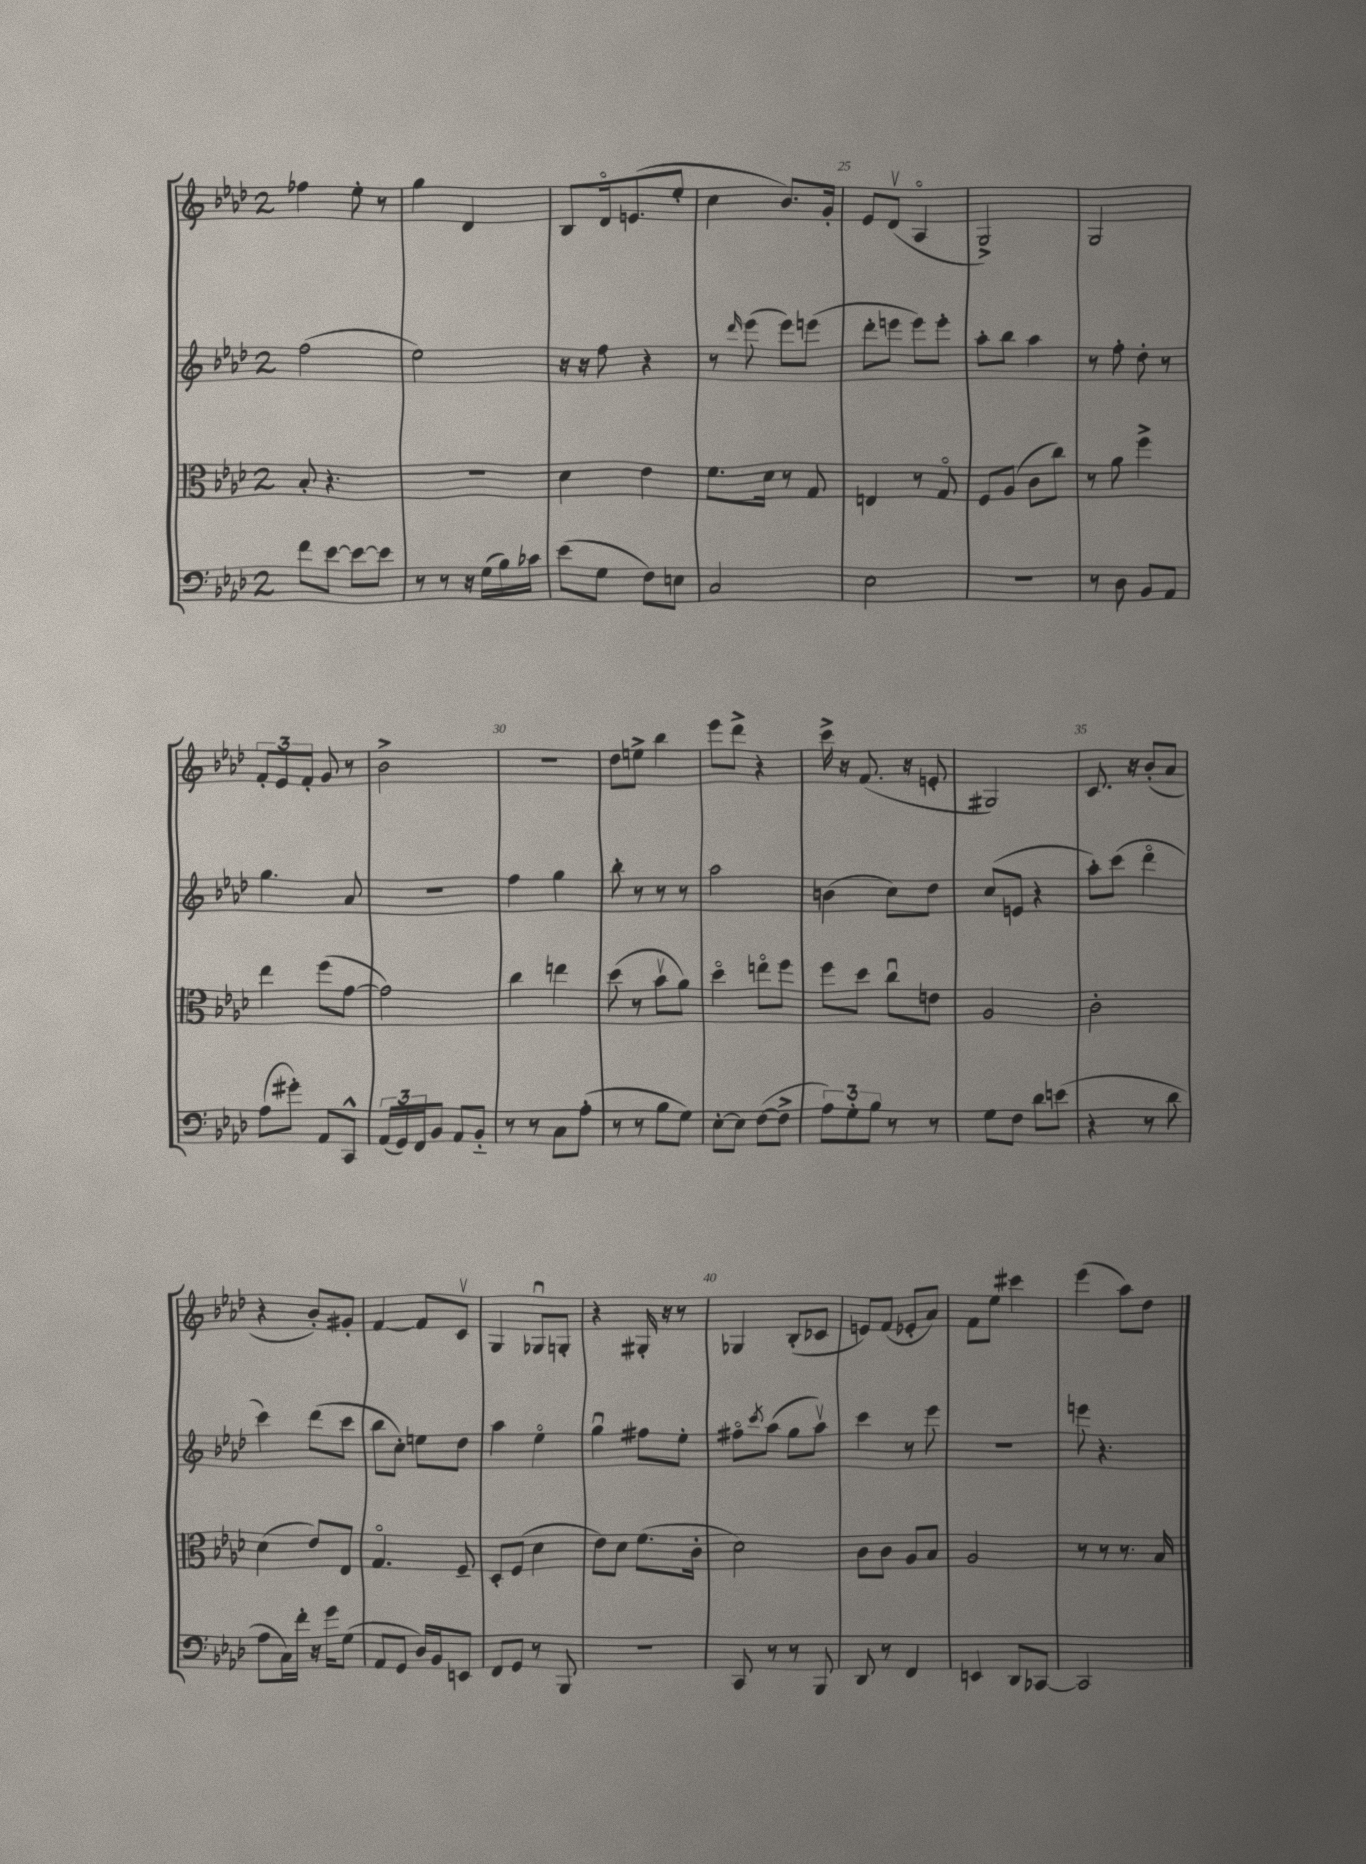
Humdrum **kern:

**kern	**kern	**kern	**kern
*staff4	*staff3	*staff2	*staff1
*clefF4	*clefC3	*clefG2	*clefG2
*k[b-e-a-d-]	*k[b-e-a-d-]	*k[b-e-a-d-]	*k[b-e-a-d-]
*M2/4	*M2/4	*M2/4	*M2/4
8f	8B-'	(2ff	4ff-
[8e-	4.r	.	.
8e-_	.	.	8ee-'
8e-]	.	.	8r
=	=	=	=
8r	2r	2ee-)	4gg
8r	.	.	.
16r	.	.	4d-
(16G	.	.	.
16B-)	.	.	.
16c-	.	.	.
=	=	=	=
(8e-	4d-	16r	8B-
.	.	16r	.
8G	.	8ff	16d-o
.	.	.	(8.e
8F)	4e-	4r	.
8E	.	.	8ee-'
=	=	=	=
2C	8.f	8r	4cc
.	.	16qqddd-	.
.	.	(8eee-	.
.	16d-	.	.
.	8r	8eee-)	8.b-)
.	8G	(8eee	.
.	.	.	16g'
=	=	=	=
2E-	4E	8ddd-'	8e-
.	.	8eee	(8d-v
.	8r	8eee)	4A-o
.	8Go	8eee'	.
=	=	=	=
2r	8F	8aa-'	2G^)
.	(8A-	8bb-	.
.	8c	4aa-	.
.	8cc)	.	.
=	=	=	=
8r	8r	8r	2G
8D-	8a-	8ff'	.
8BB-	4ff^	8dd-'	.
8AA-	.	8r	.
=	=	=	=
(8A-	4ee-	4.gg	12f'
.	.	.	12e-
8g#')	.	.	.
.	.	.	12f'
8AA-	(8ff	.	8g
8CC^^	[8g	8a-	8r
=	=	=	=
(24AA-	2g])	2r	2b-^
24GG)	.	.	.
24FF	.	.	.
8BB-	.	.	.
8AA-	.	.	.
8BB-'~	.	.	.
=	=	=	=
8r	4cc	4ff	2r
8r	.	.	.
8C	4ee	4gg	.
(8A-'	.	.	.
=	=	=	=
8r	(8dd-	8bb-'	8dd-
8r	8r	8r	8ee^
8B-	8b-v	8r	4bb-
8G)	8a-)	8r	.
=	=	=	=
[8E-'	4dd-o	2aa-	8eee-
8E-]	.	.	8ddd-^
([8F	8eeo	.	4r
8F^]	8ff	.	.
=	=	=	=
12A-)	8ff	(4b	16ccc^
.	.	.	16r
12G'	.	.	.
.	8dd-	.	(8.f
12B-	.	.	.
8r	8ccu	8cc)	.
.	.	.	16r
8r	8e	8dd-	8e'
=	=	=	=
8G	2A-	(8cc	2G#)
8F	.	8e	.
8d-	.	4r	.
(8e	.	.	.
=	=	=	=
4r	2c'	8aa-')	8.c
.	.	(8ccc	.
.	.	.	16r
8r	.	4ddd-o	(8b-'
8d-	.	.	8a-
=	=	=	=
8A-	(4d-	4ccc)	4r
16C)	.	.	.
16f'	.	.	.
16r	8e-)	(8ddd-	8b-')
16g	.	.	.
(8G	8E-	8ccc	8g#'
=	=	=	=
8AA-	4.Go	8bb-	[4f
8GG	.	8cc')	.
16D-)	.	8ee	8f]
16BB-	.	.	.
8EE	8F~	8dd-	8cv
=	=	=	=
8FF	8D-'	4aa-	4G
8GG	(8F	.	.
8r	4d-	4ee-o	8G-u
8BBB-	.	.	8G'
=	=	=	=
2r	8e-)	4ggu	4r
.	8d-	.	.
.	(8.f	8ff#	16G#'
.	.	.	16r
.	.	8ee-'	8r
.	16c'	.	.
=	=	=	=
8CC	2d-)	8ff#o	4G-
.	.	8qccc	.
8r	.	(8aa-	.
8r	.	8gg	(8B-'
8BBB-	.	8aa-v)	8c-
=	=	=	=
8DD-	8c	4ccc	8e)
8r	8c	.	(8f
4FF	8A-	8r	8e-'
.	8B-	8eee-	8a-)
=	=	=	=
4EE	2A-	2r	8f
.	.	.	8ee-
8DD-	.	.	4ccc#
[8CC-	.	.	.
=	=	=	=
2CC-]	8r	8eee	(4eee-
.	8r	4.r	.
.	8.r	.	8aa-)
.	.	.	8dd-
.	16B-	.	.
==	==	==	==
*-	*-	*-	*-
